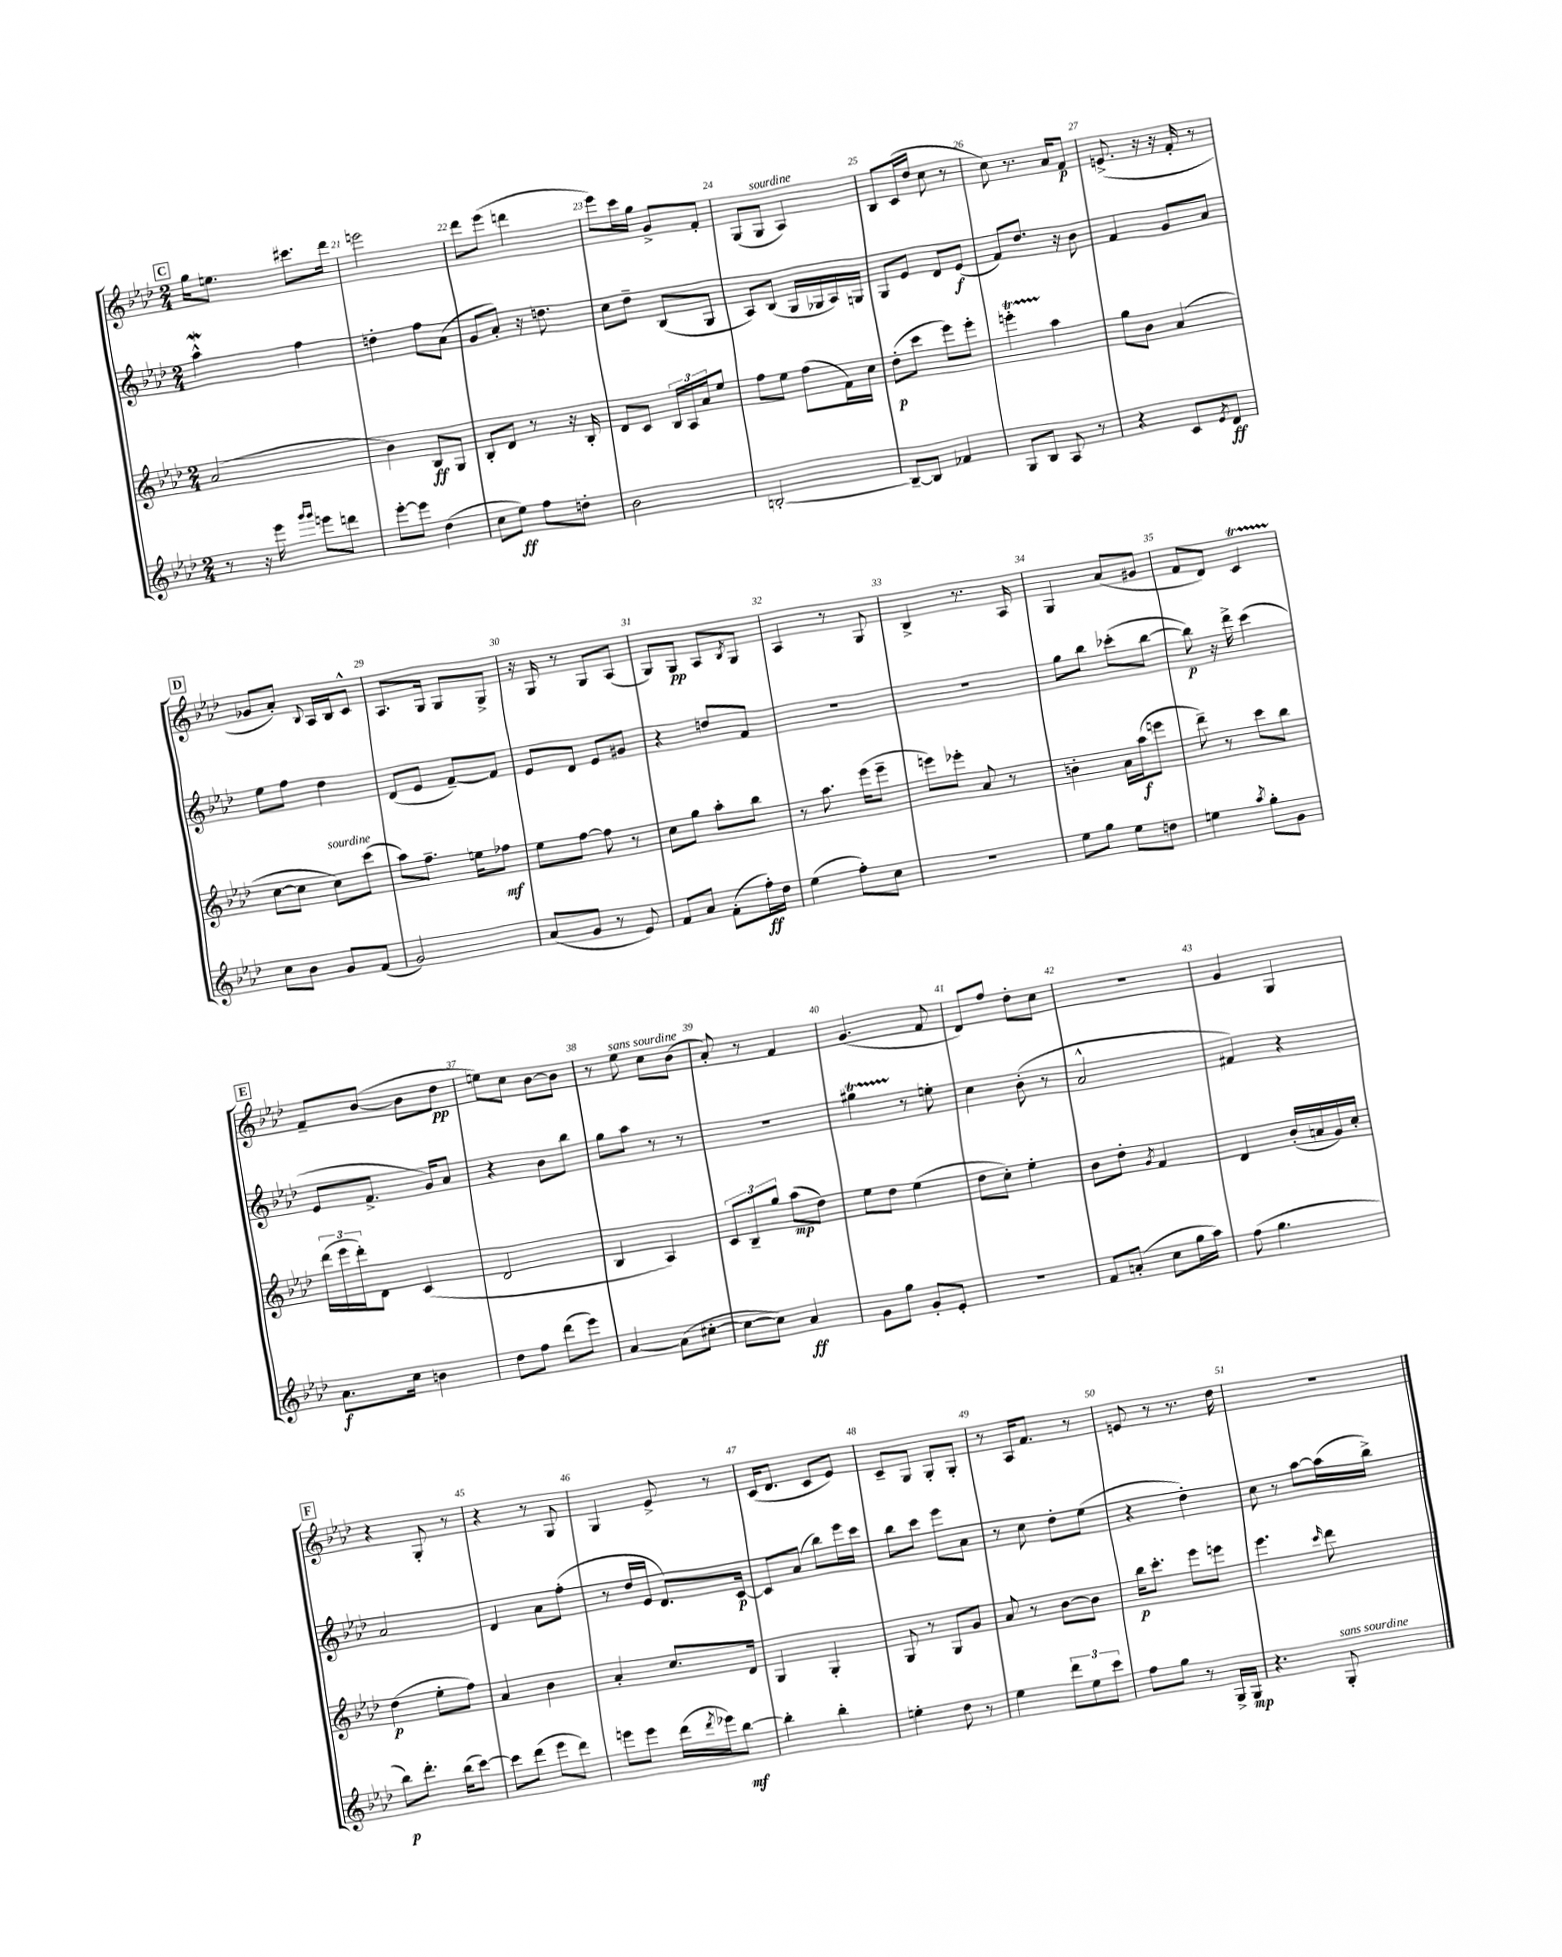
<<
\new StaffGroup <<
\new Staff = "s0" {
    \clef treble \key aes \major \numericTimeSignature \time 2/4
    \mark \markup { \box "C" } g''16 e''8. cis'''8. des'''16 |
    e'''2 |
    des'''8 ees'''8( d'''4 |
    ees'''8) c'''16 g''16 g'8-> f'8-. |
    g8( g8^\markup { \italic "sourdine" } aes4) |
    bes8 c'16( des''16 c''8 r8 |
    c''8) r8. aes'16 f'8\p |
    e'8.->( r16 r16 f'16-. r8 |
    \mark \markup { \box "D" } ges'8 aes'8-.) \appoggiatura { bes8 } aes16 bes16 c'8-^ |
    aes8. g16 g8 g8-> |
    r16 g16 r8 g8 aes8( |
    g8) g8\pp aes8 \acciaccatura { bes8 } g8 |
    aes4 r8 g8 |
    bes4-> r8. aes16 |
    g4 aes'8( gis'8 |
    f'8 des'8) c'4\startTrillSpan |
    \mark \markup { \box "E" } f'8--\stopTrillSpan bes'8~( bes'8 des''8\pp |
    e''8) c''8 bes'8~ bes'8 |
    r8 ees''8^\markup { \italic "sans sourdine" } c''8 bes'8( |
    aes'8-.) r8 f'4 |
    g'4.( f'8 |
    des'8) f''8 des''8-. c''8 |
    r2 |
    g'4 g4 |
    \mark \markup { \box "F" } r4 g8-. r8 |
    r4 r8 g8 |
    g4 ees'8-> r8 |
    c'16( des'8. c'8 ees'8) |
    c'8-- g8 g8-. g8-. |
    r8 aes16 f'8. r8 |
    e'8 r8 r8. des''16 |
    r2 \bar "|." |
}
\new Staff = "s1" {
    \clef treble \key aes \major \numericTimeSignature \time 2/4
    \mark \markup { \box "C" } aes''4-^\mordent f''4 |
    d''4-. f''8 aes'8( |
    g'8 aes'8-.) r16 d''8. |
    c''8 des''8-- bes8( g8 |
    aes8) bes8( g16 ges16 aes16) g16 |
    g8 ees'8 des'8 ees'8\f( |
    f'8) des''8. r16 bes'8 |
    f'4 g'8 aes'8 |
    \mark \markup { \box "D" } ees''8 f''8 des''4 |
    des'8( ees'8 f'8~--) f'8 |
    ees'8 des'8 ees'8 gis'8 |
    r4 d''8 f'8 |
    R2 |
    R2 |
    g''8 bes''8 ces'''8-.( bes''8~ |
    bes''8\p) r16 des'''16-> c'''4( |
    \mark \markup { \box "E" } ees'8 f'8.-> g'16) aes'8 |
    r4 bes'8 bes''8 |
    g''8 aes''8 r8 r8 |
    r2 |
    gis''4\startTrillSpan r8\stopTrillSpan e''8-. |
    c''4 bes'8-.( r8 |
    aes'2-^ |
    fis'4) r4 |
    \mark \markup { \box "F" } aes'2 |
    des'4 aes'8 f''8-.( |
    r8 des''16 ees'16 des'8.) c'16~\p |
    c'8 aes'8( bes''8) ees'''16 c'''16 |
    bes''8 c'''8 ees'''8 aes'8 |
    r8 c''8 des''8-. ees''8( |
    r4 des''4-.) |
    c''8 r8 aes''8~ aes''16( bes''16->) \bar "|." |
}
\new Staff = "s2" {
    \clef treble \key aes \major \numericTimeSignature \time 2/4
    \mark \markup { \box "C" } aes'2( |
    bes'4) bes8\ff g8 |
    bes8-. des'8 r8 r16 bes16-. |
    des'8 c'8 \tuplet 3/2 { bes16 aes16 aes'16 } ees''8 |
    f''8 ees''8 f''8( f'16) c''16 |
    des''8-.\p( c'''8 ees'''8) ees'''8-. |
    e'''4-.\startTrillSpan aes''4\stopTrillSpan |
    g''8 bes'8 aes'4( |
    \mark \markup { \box "D" } c''8~ c''8 c''8^\markup { \italic "sourdine" }) c'''8( |
    aes''8) f''8.-- e''16 fes''8\mf |
    ees''8 f''8~ f''8 r8 |
    c''8 g''8 aes''8-. bes''8 |
    r8 aes''8. ees'''16( ees'''8-- |
    e'''8) ees'''8-. aes'8 r8 |
    b'4-. aes'16 aes''16\f( e'''8 |
    des'''8--) r8 c'''8 bes''8 |
    \mark \markup { \box "E" } \tuplet 3/2 { des'''16( ees'''16 des'''16-.) } des'8 c'4( |
    des'2 |
    bes4 aes4) |
    \tuplet 3/2 { c'8 bes8-- g''8 } aes''8\mp( des''8) |
    ees''8 des''8 ees''4( |
    des''8 c''8-.) ees''4-. |
    bes'8 des''8-. \acciaccatura { g'8 } f'4 |
    des'4 bes'16-.( a'16 g'16) c''16-. |
    \mark \markup { \box "F" } des''4\p( ees''8-. f''8) |
    aes'4 bes'4 |
    aes'4-. c''8. des'16 |
    g4 g4-. |
    g8 r8 g8 g'8 |
    aes'8 r8 bes'8~ bes'8 |
    bes''16\p c'''8.-. ees'''8 e'''8 |
    ees'''4. \grace { c'''16 } des'''8 \bar "|." |
}
\new Staff = "s3" {
    \clef treble \key aes \major \numericTimeSignature \time 2/4
    \mark \markup { \box "C" } r8 r16 ees'''16 \grace { g'''16 g'''16 } e'''8 d'''8 |
    ees'''8~-. ees'''8 des''4( |
    c''8 ees''8\ff) f''8 d''8-. |
    bes'2 |
    b2~-. |
    b8~-- b8 fes'4 |
    g8 bes8 aes8 r8 |
    r4 c'8 \acciaccatura { ees'8 } des'8\ff |
    \mark \markup { \box "D" } c''8 bes'8 g'8 f'8( |
    g'2) |
    aes'8( g'8 r8 ees'8) |
    f'8 aes'8 f'8-.( f''16-.\ff) des''16 |
    ees''4( f''8-.) c''8 |
    R2 |
    ees''8 g''8 ees''8 d''8 |
    e''4 \acciaccatura { aes''8 } g''8-. g'8 |
    \mark \markup { \box "E" } aes'8.\f c''16 b'4 |
    des''8 f''8 des'''8( ees'''8) |
    aes'4~ aes'8( cis''8~-. |
    cis''8~ cis''8) aes'4\ff |
    g'8 g''8 g'8-. ees'8-. |
    r2 |
    f'8 a'8-.( c''8 g''16 aes''16) |
    f''8( g''4. |
    \mark \markup { \box "F" } bes''8\p) des'''8.-. bes''16( c'''8~) |
    c'''8 des'''8( ees'''8 des'''8) |
    e'''8 e'''8 des'''16( \acciaccatura { des'''8 } ees'''16) bes''8~\mf |
    bes''4-. bes''4-. |
    e''4-. des''8 r8 |
    ees''4 \tuplet 3/2 { des'''8 ees''8 c'''8 } |
    f''8 g''8 r8 g16-> g16\mp |
    r4. g8-.^\markup { \italic "sans sourdine" } \bar "|." |
}
>>
>>
\layout { \context { \Score currentBarNumber = #20 \override BarNumber.break-visibility = ##(#f #t #t) barNumberVisibility = #all-bar-numbers-visible } }
